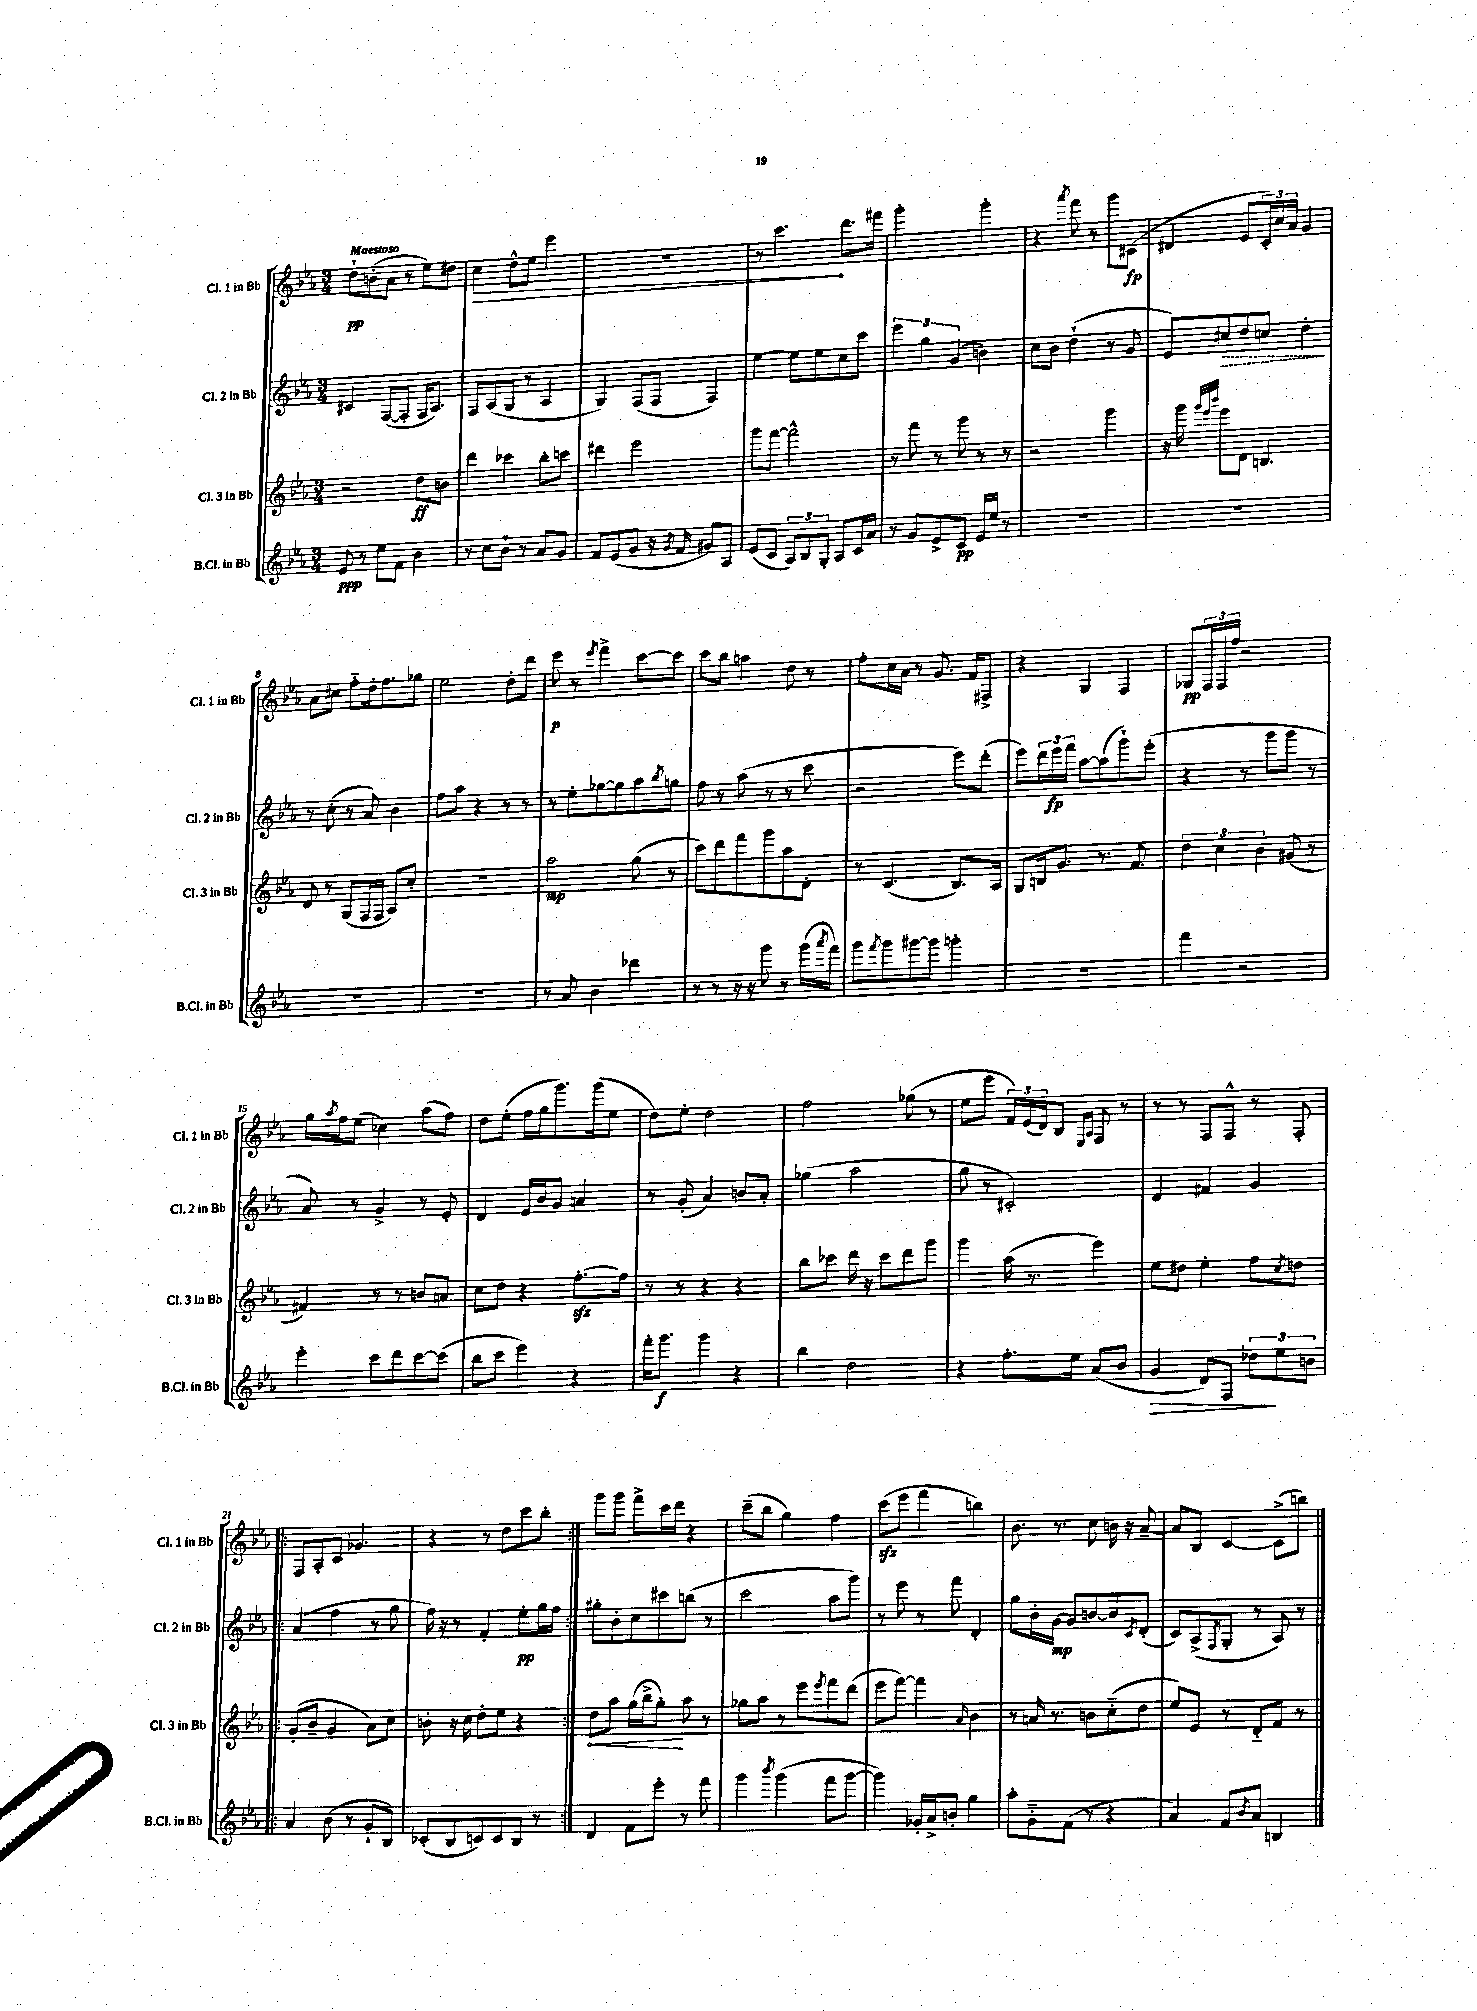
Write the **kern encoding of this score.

**kern	**dynam	**kern	**dynam	**kern	**dynam	**kern	**dynam
*part4	*part4	*part3	*part3	*part2	*part2	*part1	*part1
*staff4	*staff4	*staff3	*staff3	*staff2	*staff2	*staff1	*staff1
*I"B.Cl. in Bb	*	*I"Cl. 3 in Bb	*	*I"Cl. 2 in Bb	*	*I"Cl. 1 in Bb	*
*I'B.Cl. in Bb	*	*I'Cl. 3 in Bb	*	*I'Cl. 2 in Bb	*	*I'Cl. 1 in Bb	*
*clefG2	*	*clefG2	*	*clefG2	*	*clefG2	*
*k[b-e-a-]	*	*k[b-e-a-]	*	*k[b-e-a-]	*	*k[b-e-a-]	*
*M3/4	*	*M3/4	*	*M3/4	*	*M3/4	*
=1	=1	=1	=1	=1	=1	=1	=1
!	!	!	!	!	!	!LO:TX:a:B:t=Maestoso	!
8e-/	ppp	2r	.	4c#X/	.	8dd`\L	pp
8r	.	.	.	.	.	(8bn'\	.
8ee-\L	.	.	.	([8F/L	.	8a-\J	.
8f\J	.	.	.	8F'/J]	.	8r	.
4b-\	.	8dd\L	ff	16F/KL	.	8ee-\L)	.
.	.	.	.	8.A-/J)	.	.	.
.	.	8bn\J	.	.	.	8dd#X\J	.
=2	=2	=2	=2	=2	=2	=2	=2
!	!	!	!	!	!	!	!LO:HP:b
8r	.	4ddd\	.	8F/L	.	4cc\	>
8cc\L	.	.	.	(8A-/	.	.	.
8b-`\J	.	4ccc-X\	.	8G/J	.	8dd^^\L	.
8r	.	.	.	8r	.	8ee-\J	.
8a-/L	.	8bb-'\L	.	4A-/	.	4eee-\	.
8g/J	.	8cccn\J	.	.	.	.	.
=3	=3	=3	=3	=3	=3	=3	=3
8f/L	.	4ddd#X\	.	4G/)	.	2.r	.
(8e-/	.	.	.	.	.	.	.
8g/J	.	2eee-\	.	(8F/L	.	.	.
16r	.	.	.	8F/J	.	.	.
8qg/	.	.	.	.	.	.	.
16f/	.	.	.	.	.	.	.
8g#X/L)	.	.	.	4F/)	.	.	.
8A-/J	.	.	.	.	.	.	.
=4	=4	=4	=4	=4	=4	=4	=4
(8e-/L	.	8ggg\L	.	[4ee-\	.	8r	.
8c/J	.	[8fff\J	.	.	.	4.ccc\	.
12A-/L)	.	2fff^^\]	.	8ee-\L]	.	.	.
12B-/	.	.	.	.	.	.	.
.	.	.	.	8ee-\	.	.	.
12G'/J	.	.	.	.	.	.	.
8A-/L	.	.	.	8cc\	.	8.ddd\L	]
16c/L	.	.	.	8ccc\J	.	.	.
16a-/JJ	.	.	.	.	.	16fff#X\Jk	.
=5	=5	=5	=5	=5	=5	=5	=5
8r	.	8r	.	6eee-\	.	2ggg'\	.
8g/L	.	8fff\	.	.	.	.	.
.	.	.	.	6gg\	.	.	.
8e-^/	.	8r	.	.	.	.	.
.	.	.	.	(6g/	.	.	.
8c/J	pp	8ggg\	.	.	.	.	.
16e-/LL	.	8r	.	4bn\)	.	4ggg'\	.
16ee-/JJ	.	.	.	.	.	.	.
8r	.	8r	.	.	.	.	.
=6	=6	=6	=6	=6	=6	=6	=6
2.r	.	2r	.	8cc\L	.	4r	.
.	.	.	.	8b-\J	.	.	.
.	.	.	.	.	.	8qaaa-/	.
.	.	.	.	(4dd`\	.	8fff\	.
.	.	.	.	.	.	8r	.
.	.	4ggg\	.	8r	.	8ggg\L	.
.	.	.	.	8g/	.	(8c#X\J	fp
=7	=7	=7	=7	=7	=7	=7	=7
2.r	.	16r	.	8e-/L)	.	4d#X/	.
.	.	16ggg\	.	.	.	.	.
.	.	32qqggg/LLL	.	.	.	.	.
.	.	32qqeee-/	.	.	.	.	.
.	.	32qqbbb-/JJJ	.	.	.	.	.
!	!	!	!	!	!LO:HP:b	!	!
.	.	8eee-\L	.	8cc#X/	>	.	.
.	.	8d\J	.	8dd/	.	8e-/L	.
.	.	4.Bn/	.	8ccn/J	.	24c'/L)	.
.	.	.	.	.	.	24cc/	.
.	.	.	.	.	.	24a-/JJ	.
.	.	.	.	4dd'\	.	4g/	.
.	.	.	.	.	]	.	.
!!LO:LB:g=z
=8	=8	=8	=8	=8	=8	=8	=8
2.r	.	8d/	.	8r	.	8a-\L	.
.	.	8r	.	(8cc'\	.	8cc#X\J	.
.	.	(8G/L	.	8r	.	8ff\L	.
.	.	16F/L	.	8a-/)	.	16dd'\k	.
.	.	16F/JJ	.	.	.	8.ff\	.
.	.	8A-/L)	.	4b-\	.	.	.
.	.	8cc'/J	.	.	.	8gg-X\J	.
=9	=9	=9	=9	=9	=9	=9	=9
2.r	.	2.r	.	8ff\L	.	2ee-\	.
.	.	.	.	8aa-\J	.	.	.
.	.	.	.	4r	.	.	.
.	.	.	.	8r	.	8dd'\L	.
.	.	.	.	8r	.	8ddd\J	.
=10	=10	=10	=10	=10	=10	=10	=10
8r	.	2aa-\	mp	8r	.	8eee-\	p
8a-/	.	.	.	8ee-'\L	.	8r	.
.	.	.	.	.	.	8qeee-/	.
4b-\	.	.	.	[8gg-X\	.	4fff^\	.
.	.	.	.	8gg-\]	.	.	.
4ddd-X\	.	(8gg\	.	8aa-\	.	[8ccc\L	.
.	.	.	.	8qbb-/	.	.	.
.	.	8r	.	8ggn\J	.	8ccc\J]	.
=11	=11	=11	=11	=11	=11	=11	=11
8r	.	8ccc\L)	.	8ff\	.	8ccc\L	.
8r	.	8ddd\	.	8r	.	8bb-\J	.
16r	.	8fff\	.	(8aa-\	.	4aan\	.
16r	.	.	.	.	.	.	.
8ggg\	.	8ggg\	.	8r	.	.	.
8r	.	8aa-\	.	8r	.	8dd\	.
(16ggg\LL	.	8d'\J	.	8ccc\	.	8r	.
8qaaa-/	.	.	.	.	.	.	.
16fff\JJ)	.	.	.	.	.	.	.
=12	=12	=12	=12	=12	=12	=12	=12
8ggg\L	.	8r	.	2r	.	8ff'\L	.
8qfff/	.	.	.	.	.	.	.
8ggg\	.	(4.c/	.	.	.	16cc\L	.
.	.	.	.	.	.	16a-\JJ	.
[8ggg#X\	.	.	.	.	.	8r	.
8ggg#\J]	.	.	.	.	.	8.g/	.
4gggn'\	.	8.B-/L)	.	8eee-\L)	.	.	.
.	.	.	.	.	.	16f/KL	.
.	.	.	.	(8ddd'\J	.	8F#X^/J	.
.	.	16A-/Jk	.	.	.	.	.
=13	=13	=13	=13	=13	=13	=13	=13
2.r	.	8G/L	.	8eee-\L)	.	4r	.
.	.	16Bn/k	.	24ddd\L	.	.	.
.	.	.	.	24eee-\	fp	.	.
.	.	8.g/J	.	.	.	.	.
.	.	.	.	24fff\JJ	.	.	.
.	.	.	.	[8aa-\L	.	4G/	.
.	.	8.r	.	(8aa-\]	.	.	.
.	.	.	.	8ggg`\)	.	4F/	.
.	.	8.f/	.	.	.	.	.
.	.	.	.	(8eee-'\J	.	.	.
=14	=14	=14	=14	=14	=14	=14	=14
4fff\	.	6dd\	.	4r	.	8G-X/L	pp
.	.	.	.	.	.	24F/L	.
.	.	6cc\	.	.	.	24F/	.
.	.	.	.	.	.	24ff/JJ	.
2r	.	.	.	8r	.	2r	.
.	.	6b-\	.	.	.	.	.
.	.	.	.	8ggg\L	.	.	.
.	.	(8g#X/	.	8ggg\J	.	.	.
.	.	8r	.	8r	.	.	.
!!LO:LB:g=z
=15	=15	=15	=15	=15	=15	=15	=15
4eee-'\	.	4f#X/)	.	8a-/)	.	16gg\LL	.
.	.	.	.	.	.	8qaa-/	.
.	.	.	.	.	.	16ff\J	.
.	.	.	.	8r	.	(8ee-\J	.
8ccc\L	.	8r	.	4g^/	.	4cc-X\)	.
8ddd\	.	8r	.	.	.	.	.
[8ccc\	.	8bn/L	.	8r	.	(8aa-\L	.
(8ccc\J]	.	8an/J	.	8e-'/	.	8ff\J)	.
=16	=16	=16	=16	=16	=16	=16	=16
8bb-\L	.	8cc\L	.	4d/	.	8dd\L	.
8ccc\J	.	8dd\J	.	.	.	(8ee-'\J	.
4eee-\)	.	4r	.	16e-/LL	.	16ff\LL	.
.	.	.	.	16b-/J	.	16gg\J	.
.	.	.	.	8g/J	.	8.ggg\)	.
4r	.	[8.ffzz'\L	.	4an/	.	.	.
.	.	.	.	.	.	(16ggg\k	.
.	.	.	.	.	.	8ee-\J	.
.	.	16ff\Jk]	.	.	.	.	.
=17	=17	=17	=17	=17	=17	=17	=17
16fff'\KL	.	8r	.	8r	.	8dd\L)	.
8.ggg\J	f	.	.	.	.	.	.
.	.	8r	.	(8g'/	.	8ee-'\J	.
4ggg\	.	4r	.	4a-/)	.	2dd\	.
4r	.	4r	.	8bn/L	.	.	.
.	.	.	.	8a-'/J	.	.	.
=18	=18	=18	=18	=18	=18	=18	=18
4bb-\	.	8bb-\L	.	(4gg-X\	.	2ff\	.
.	.	8ccc-X\J	.	.	.	.	.
2dd\	.	16ddd\	.	2aa-\	.	.	.
.	.	16r	.	.	.	.	.
.	.	8ccc-\L	.	.	.	.	.
.	.	8ddd\	.	.	.	(8gg-X\	.
.	.	8ggg\J	.	.	.	8r	.
=19	=19	=19	=19	=19	=19	=19	=19
4r	.	4ggg\	.	8gg\	.	8ee-\L	.
.	.	.	.	8r	.	8eee-\J	.
8.ff'\L	.	(16aa-\	.	2c#X'/)	.	24f/LL)	.
.	.	.	.	.	.	(24e-/	.
.	.	8.r	.	.	.	.	.
.	.	.	.	.	.	24d/J)	.
.	.	.	.	.	.	8B-/J	.
16ee-\Jk	.	.	.	.	.	.	.
.	.	.	.	.	.	16qqE-/LL	.
.	.	.	.	.	.	16qqA-/JJ	.
(8a-/L	.	4eee-\)	.	.	.	8F/	.
8b-/J	.	.	.	.	.	8r	.
=20	=20	=20	=20	=20	=20	=20	=20
!	!LO:HP:b	!	!	!	!	!	!
4g/	>	8ee-\L	.	4d/	.	8r	.
.	.	8dd#X\J	.	.	.	8r	.
8d/L)	.	4ee-'\	.	4f#X/	.	8F/L	.
8F/J	.	.	.	.	.	8F^^/J	.
12dd-X\L	.	8ff\L	.	4g/	.	8r	.
12ee-\	]	.	.	.	.	.	.
.	.	8qcc/	.	.	.	.	.
.	.	8ddn\J	.	.	.	8F'/	.
12bn\J	.	.	.	.	.	.	.
!!LO:LB:g=z
=21!|:	=21!|:	=21!|:	=21!|:	=21!|:	=21!|:	=21!|:	=21!|:
4a-/	.	(8g'/L	.	(4a-/	.	8F/L	.
.	.	8b-~/J	.	.	.	8A-'/	.
(8b-\	.	4g/	.	4ff\	.	8c/J	.
8r	.	.	.	.	.	4.g-X/	.
8g`/L	.	8a-\L)	.	8r	.	.	.
8B-/J)	.	8cc\J	.	8gg\	.	.	.
=22	=22	=22	=22	=22	=22	=22	=22
(8c-X'/L	.	8bn'\	.	16ff\)	.	4r	.
.	.	.	.	16r	.	.	.
8B-/	.	16r	.	8r	.	.	.
.	.	16cc\	.	.	.	.	.
8cn/)	.	8dd'\L	.	4f'/	.	8r	.
8c/	.	8ee-\J	.	.	.	8dd\L	.
8B-/J	.	4r	.	8ee-'\L	pp	8ccc\	.
8r	.	.	.	16gg\L	.	8bb-'\J	.
.	.	.	.	16ff\JJ	.	.	.
=23:|!	=23:|!	=23:|!	=23:|!	=23:|!	=23:|!	=23:|!	=23:|!
!	!	!	!LO:HP:b	!	!	!	!
4d/	.	8dd\L	<	8gg#X'\L	.	8ggg\L	.
.	.	8aa-\J	.	8b-'\	.	8ggg\J	.
8f\L	.	(16gg\LL	.	8cc\	.	8fff^\L	.
.	.	16bb-^\J	.	.	.	.	.
8eee-'\J	.	8gg'\J)	.	8ccc#X\	.	16ccc\L	.
.	.	.	.	.	.	16ddd\JJ	.
8r	.	8aa-\	[	(8bbn\J	.	4r	.
8fff\	.	8r	.	8r	.	.	.
=24	=24	=24	=24	=24	=24	=24	=24
4ggg\	.	8gg-X\L	.	2ccc\	.	(8ccc~\L	.
.	.	8aa-\J	.	.	.	8bb-\J	.
8qbbb-/	.	.	.	.	.	.	.
(4ggg\	.	8r	.	.	.	4gg\)	.
.	.	8eee-\L	.	.	.	.	.
.	.	8qeee-/	.	.	.	.	.
8fff\L	.	8fff\	.	8aa-\L	.	4ff\	.
[8ggg\J	.	(8ddd\J	.	8ggg\J)	.	.	.
=25	=25	=25	=25	=25	=25	=25	=25
4ggg\])	.	8eee-\L	.	8r	.	(8ccczz\L	.
.	.	[8fff\J)	.	8eee-\	.	8eee-\J	.
16g-X'/LL	.	4fff\]	.	8r	.	4fff\	.
16a-^/J	.	.	.	.	.	.	.
8bn'/J	.	.	.	8fff\	.	.	.
.	.	16qqa-/	.	.	.	.	.
4gg\	.	4b-\	.	4d'/	.	4bbn\)	.
=26	=26	=26	=26	=26	=26	=26	=26
8aa-'\L	.	8r	.	8gg\L	.	8.b-\	.
8g\	.	16an/	.	16b-'\L	.	.	.
.	.	8.r	.	[16g\JJ	mp	8.r	.
(8f\J	.	.	.	8g/L]	.	.	.
8r	.	8bn\L	.	[8bn/	.	8cc\	.
4r	.	(8cc\	.	8b/]	.	16bn\	.
.	.	.	.	.	.	16r	.
.	.	.	.	8qc/	.	.	.
.	.	8dd\J	.	(8d'/J	.	[8a-~/	.
=27	=27	=27	=27	=27	=27	=27	=27
4a-/)	.	8ee-/L)	.	8c/L)	.	8a-/L]	.
.	.	8e-/J	.	(8A-^/	.	8B-/J	.
.	.	.	.	8qF/	.	.	.
8f/L	.	8r	.	8G'/J	.	[4c/	.
8qb-/	.	.	.	.	.	.	.
8a-/J	.	8d/L	.	8r	.	.	.
4Bn/	.	8f/J	.	8A-/)	.	(8c^\L]	.
.	.	8r	.	8r	.	8bbn\J)	.
==	==	==	==	==	==	==	==
*-	*-	*-	*-	*-	*-	*-	*-
